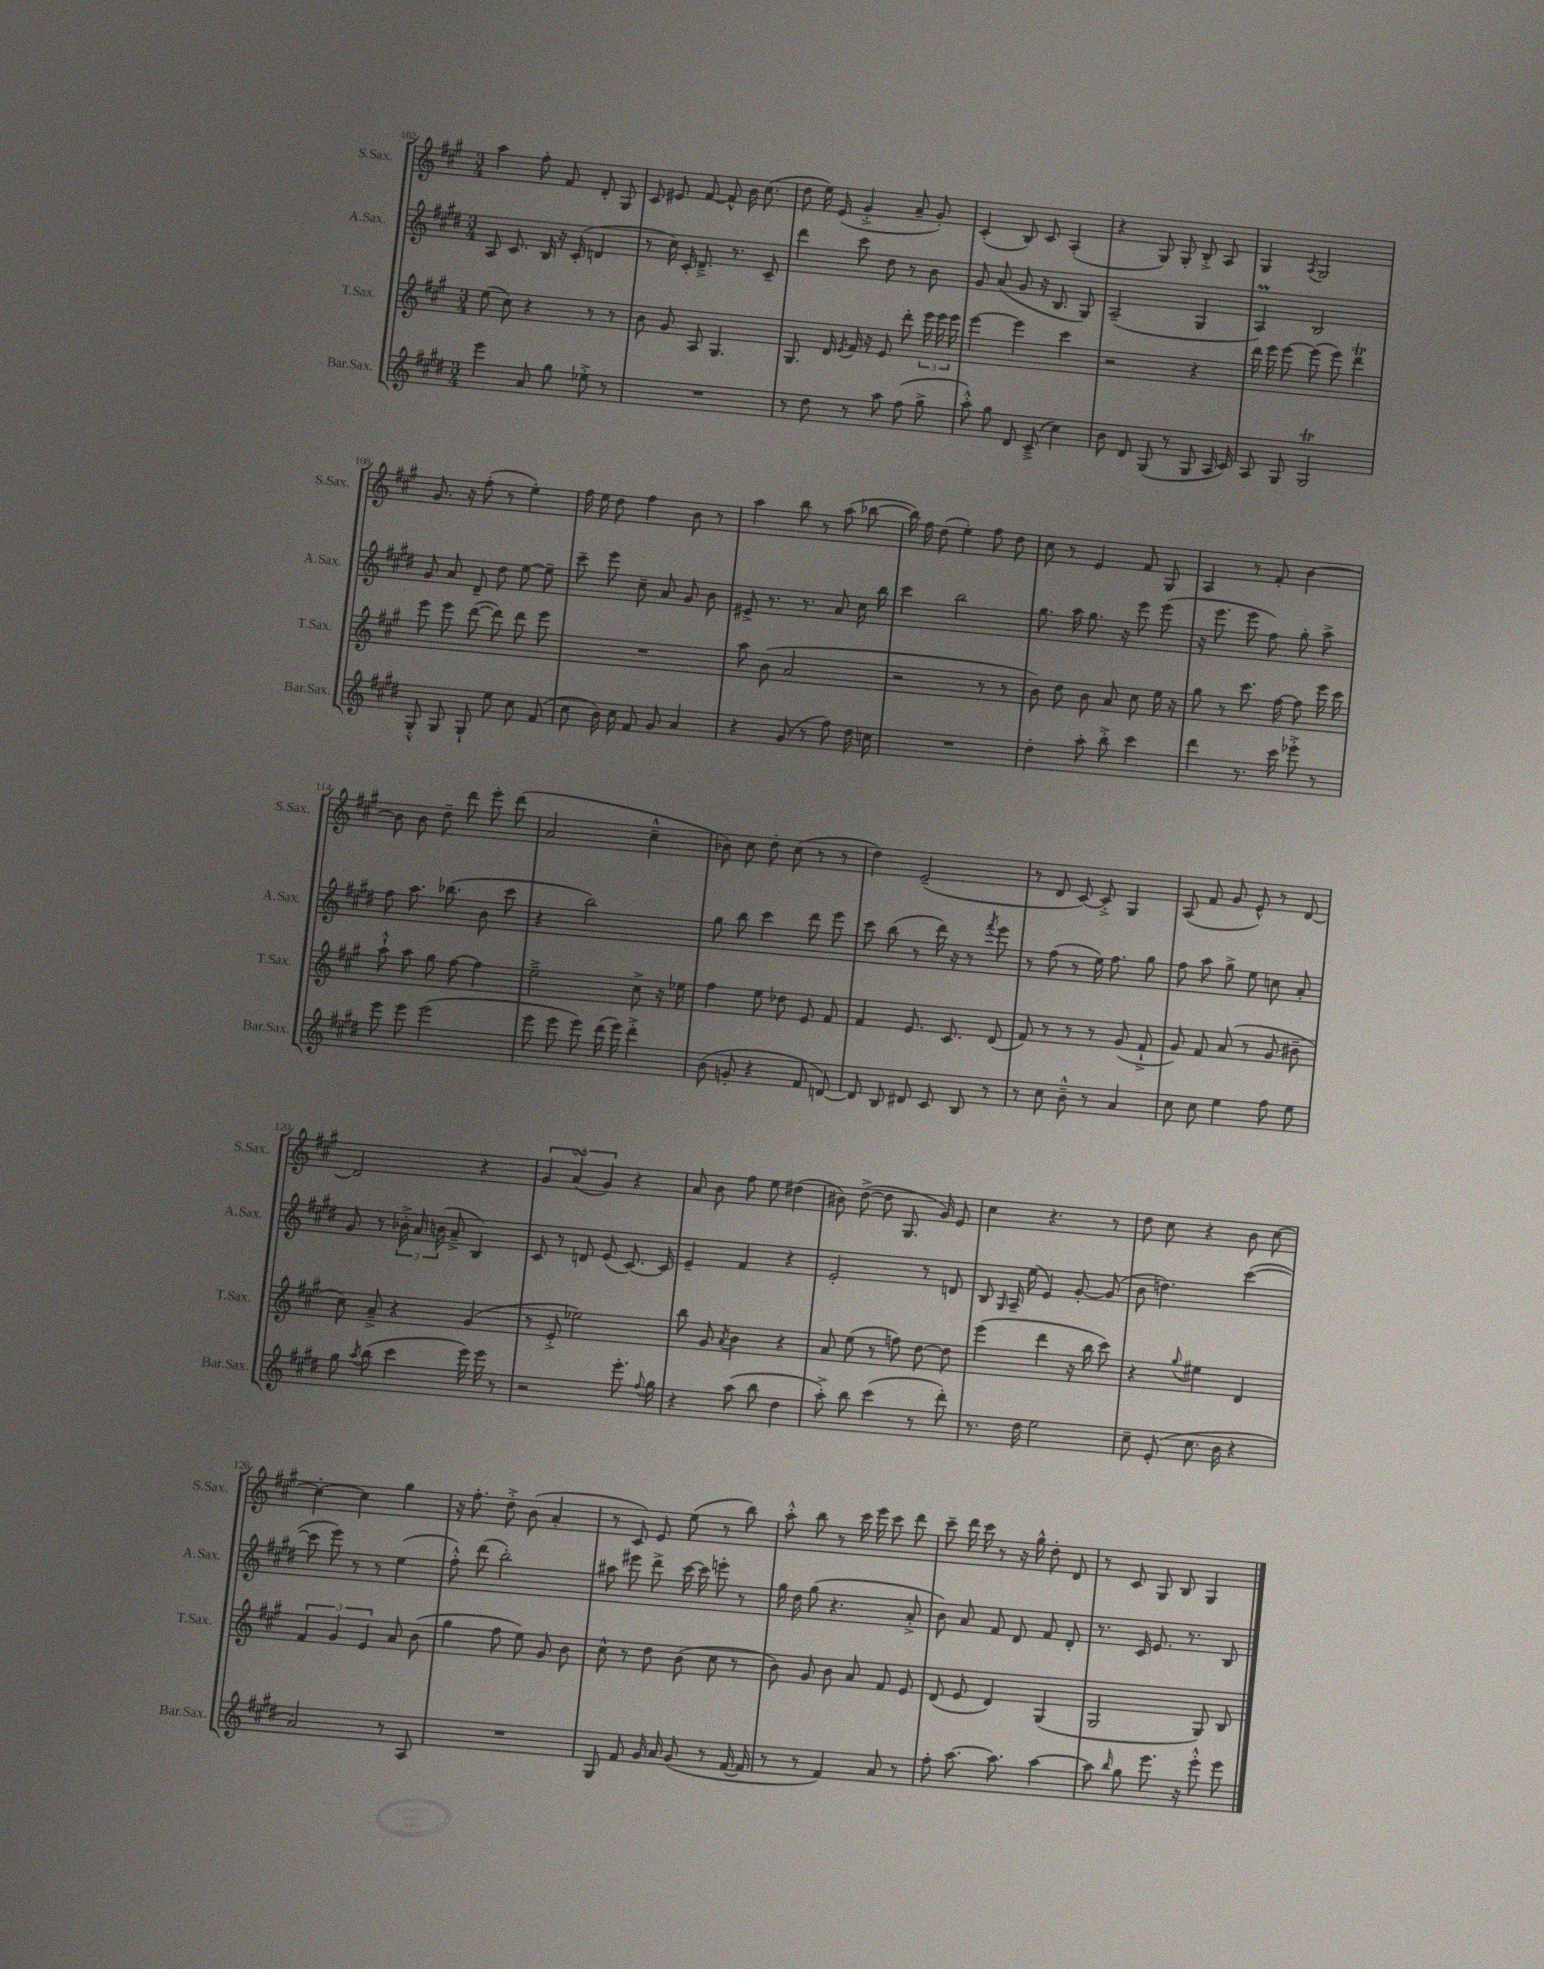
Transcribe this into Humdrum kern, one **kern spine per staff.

**kern	**kern	**kern	**kern
*part4	*part3	*part2	*part1
*staff4	*staff3	*staff2	*staff1
*I"Bar.Sax.	*I"T.Sax.	*I"A.Sax.	*I"S.Sax.
*I'Bar.Sax.	*I'T.Sax.	*I'A.Sax.	*I'S.Sax.
*clefG2	*clefG2	*clefG2	*clefG2
*k[f#c#g#d#]	*k[f#c#g#]	*k[f#c#g#d#]	*k[f#c#g#]
*M3/4	*M3/4	*M3/4	*M3/4
=102	=102	=102	=102
4eee\	(8ee\	8A/	4aa\
.	8cc#\)	8.c#/	.
8a/	4r	.	8ff#'\
.	.	16B/	.
8gg#\	.	16r	8f#/
.	.	(16c#'/	.
8ee-X'^\	8r	4dn/	8d'/
8r	8r	.	8G#/
=103	=103	=103	=103
2.r	8b\	8r	8c#/
.	8g#/	16cc#\)	8e#X/
.	.	16c#'/	.
.	8A/	8.d#~^/	[8f#/
.	4.G#/	.	8f#^^/]
.	.	8.r	.
.	.	.	16b\
.	.	.	(8.cc#\
.	.	8c#~/	.
=104	=104	=104	=104
8r	8.G#/	4ddd#\	8dd\
8dd#\	.	.	16ee\)
.	16d/	.	(16e/
.	8qe/	.	.
8r	16f#/	8ccc#\	4g#'^/
.	16r	.	.
8aa\	8e/	8dd#\	.
(8ff#\	8ddd'\	8r	8a~/
8gg#^\	24eee\	8b\	8g#'/)
.	24eee\	.	.
.	24eee\	.	.
=105	=105	=105	=105
8aa'^^\)	[4eee\	8g#/	(4c#'/
8gg#\	.	(8a/	.
8d#/	4eee\]	8g#/	8B/)
(8c#~^/	.	16r	8c#/
.	.	8.B/	.
4cc#\)	4ccc#\	.	(4A'/
.	.	8G#/)	.
=106	=106	=106	=106
8b\	2r	(2A~/	4r
8d#/	.	.	.
(8G#/	.	.	8G#/)
8r	.	.	8G#'/
8G#/	4r	4G#/	8B'^/
16A/	.	.	8A/
16c#/)	.	.	.
=107	=107	=107	=107
8A/	16ddd\	4AM/)	4G#/
.	16eee\	.	.
8G#/	[8eee\	.	.
.	.	.	8qA/
2G#t/	(8eee\]	2B/	2G#/
.	8eee\)	.	.
.	4dddT\	.	.
!!LO:LB:g=z
=108	=108	=108	=108
8G#'^^/	8eee\	8g#/	8.g#/
8G#/	8eee\	8a/	.
.	.	.	16r
8G#`/	([8ddd\	8d#~/	(8ff#'\
8ee\	8ddd\])	8dd#\	8r
8cc#\	8ddd\	[8ee\	4ee'\)
(8f#/	8eee\	8ee~\]	.
=109	=109	=109	=109
8cc#\	2.r	8ccc#~\	16ff#\
.	.	.	16ee\
16b\)	.	8eee\	8dd\
16cc#\	.	.	.
8f#/	.	8cc#~\	4ff#\
8g#/	.	8a/	.
4a/	.	8g#/	8b\
.	.	8b\	8r
=110	=110	=110	=110
4r	8aa\	8e#X^/	4aa\
.	(8b\	8.r	.
(8g#/	2a/	.	8bb\
.	.	8.r	.
8r	.	.	8r
8ff#\)	.	8a/	(8aa\
16dd#\	.	16cc#\	[8bb-X\
16ccn\	.	16bb\	.
=111	=111	=111	=111
2.r	2r	4ccc#\	16bb-\])
.	.	.	16ff#\
.	.	.	(8dd\
.	.	2bb\	4ee'\)
.	8r	.	8ff#\
.	8r	.	8dd\
=112	=112	=112	=112
4dd#'\	8b\)	8.gg#\	8cc#\
.	8dd\	.	8r
.	.	16aa\	.
8aa'\	8b\	8.gg#\	4e/
8bb'^\	8a/	.	.
.	.	16r	.
4ccc#\	8cc#\	8eee\	8f#/
.	16ee\	(8eee\	8G#/
.	16r	.	.
=113	=113	=113	=113
4ddd#\	8gg#\	16r	4A/
.	.	8.eee\	.
.	8r	.	.
8.r	8.ccc#\	8eee\	8r
.	.	8ff#\)	8f#'/
16ccc#\	[16ff#\	.	.
8eee-X'^\	8ff#\]	8gg#'\	[4b\
8r	16eee\	8aa^\	.
.	16ccc#\	.	.
!!LO:LB:g=z
=114	=114	=114	=114
8eee\	8aa`^^\	8ff#\	8b\]
8eee\	8aa\	8.aa\	8b\
(2eee\	8gg#\	.	8dd~\
.	.	(8.bb-X\	.
.	[8ff#\	.	8ddd\
.	4ff#\]	8b\	8eee'\
.	.	8ccc#\	(8ddd\
=115	=115	=115	=115
8eee\	2ee~^\	4r	2a/
8eee\	.	.	.
8eee\)	.	2bb\)	.
(16ddd#\	.	.	.
16eee\)	.	.	.
4ddd#'^\	8cc#^\	.	4cc#~^^\
.	16r	.	.
.	16ee-X\	.	.
=116	=116	=116	=116
(8b\	4ff#\	8gg#\	8b-X\)
8gn'/	.	8bb\	8cc#\
4r	8ee\	4ccc#\	8dd'\
.	8dd-X\	.	(8cc#\
8f#/	8e/	8ddd#\	8r
[8dn/)	8f#/	8eee\	8r
=117	=117	=117	=117
8d/]	4f#/	8ccc#\	4dd\)
8B/	.	(8bb\	.
8d#X/	8.e/	8r	(2e~/
8c#/	.	16ddd#\)	.
.	8.c#/	16r	.
8B/	.	8r	.
.	.	8qfff#/	.
8r	(8d/	8eee\	.
=118	=118	=118	=118
8r	8f#/)	8r	8r
8cc#\	8r	(8ff#\	8d/
8b~^^\	8r	8r	[8c#/)
8r	8r	16ee\)	8c#'^/]
.	.	8.ff#\	.
4a/	(8g#/	.	4G#/
.	8f#`^/	8gg#\	.
=119	=119	=119	=119
8cc#\	8g#/)	8ff#\	(8A/
8cc#\	8f#/	8aa\	8f#/
4ee\	(8a/	8gg#^\	8g#/
.	8r	8ee\	8e^^/)
8ff#\	8g#/	8ccn\	8r
8ee\	8b#X~\	8a'/	[8d/
!!LO:LB:g=z
=120	=120	=120	=120
8gg#\	8cc#\)	8g#/	2d/]
8qaa/	.	.	.
(8bb\	8a~^/	8r	.
4ccc#\	4r	24b-X'^\	.
.	.	24a/	.
.	.	(24bn\	.
.	.	8a~^/	.
16eee\)	(4g#/	4B/)	4r
16eee\	.	.	.
8r	.	.	.
=121	=121	=121	=121
2r	8r	8c#/	6g#/
.	8e'^/	8r	.
.	.	.	(6asSSs/
.	2ee-X\)	8dn/	.
.	.	.	6g#/)
.	.	(8e/	.
8.eee'\	.	[8.c#/)	4r
8qqff#/	.	.	.
16gg#\	.	16c#/]	.
=122	=122	=122	=122
4r	8bb\	4e~/	8a/
.	8g#/	.	8b\
.	8qa/	.	.
(8aa\	4b\	4f#/	8ff#\
8bb\	.	.	8ee\
4dd#\	4r	4r	(4dd#X\
=123	=123	=123	=123
8aa'^\)	8a/	2e'/	8b#X\)
8bb\	(8ee\	.	([8dd^\
(4ccc#\	8r	.	8dd\]
.	8ffn\)	.	8.G#/
8r	[8dd\	8r	.
.	.	.	16g#/)
8ddd#'\)	8dd\]	8dn/	8e/
=124	=124	=124	=124
8.r	(4eee\	8B/	4cc#\
.	.	16qqG#/	.
.	.	16A~/	.
16dd#\	.	(16ee\	.
2ee\	4ddd\	4e/)	4.r
.	16r	[8g#'/	.
.	16bb\	.	.
.	8ccc#\)	(8g#/]	8r
=125	=125	=125	=125
8cc#~\	4r	8b\	8dd\
(8e'/	.	4.ddn\)	8cc#\
.	8qqgg#/	.	.
8.cc#\	4ee#X\	.	4r
16b\	.	.	.
4r	4d/	([4ccc#\	8b\
.	.	.	[8cc#\
!!LO:LB:g=z
=126	=126	=126	=126
2a/)	6f#/	8ccc#\]	4cc#'\_
.	.	8eee\)	.
.	6g#/	.	.
.	.	8r	4cc#\]
.	6e/	.	.
.	.	8r	.
8r	8a/	(4ee\	4gg#\
8A/	(8b\	.	.
=127	=127	=127	=127
2.r	4gg#\	8ff#'^^\)	16r
.	.	.	8.ff#'\
.	.	(8ddd#\	.
.	8ff#\	2bb'\)	8dd'^\
.	8ee\)	.	(8b\
.	8g#/	.	4a'/
.	8b\	.	.
=128	=128	=128	=128
8G#/	8cc#^^\	8aa#X\	8r
8f#/	8r	8eee#X\	8c#/)
16g#/	8dd\	8ddd#^\	8e/
16a/	.	.	.
(8g#/	(8b\	[16ccc#\	(8ee\
.	.	16ccc#\]	.
8r	8cc#\	8eeen'\	8r
[16f#/	8r	8r	8bb\)
16f#/]	.	.	.
=129	=129	=129	=129
8r	8b\)	16gg#\	8aa'^^\
.	.	16dd#\	.
8r	8g#/	(8gg#\	8bb\
4f#/)	8b\	4.r	8r
.	8a/	.	16ccc#\
.	.	.	16eee\
8a/	8f#/	.	8ccc#\
8r	8e/	8a'^/	8ddd\
=130	=130	=130	=130
8ff#'\	(8d/	8b\)	8ccc#~\
[8.aa\	8e/	8a/	16ddd\
.	.	.	16ccc#\
.	4d/)	8f#/	8r
8.aa\]	.	.	.
.	.	8d#/	16r
.	.	.	16gg#^^\
[4aa\	(4G#/	8f#/	8dd'\
.	.	8d#'/	8d/
=131	=131	=131	=131
8aa\]	2G#/	8.r	8r
16qqbb/	.	.	.
8gg#\	.	.	8c#/
.	.	16c#/	.
8.eee\	.	8.e/	8G#/
.	.	.	8B/
16r	.	8.r	.
8eee'^^\	8G#/)	.	4G#/
8eee\	8B/	8B/	.
==	==	==	==
*-	*-	*-	*-
